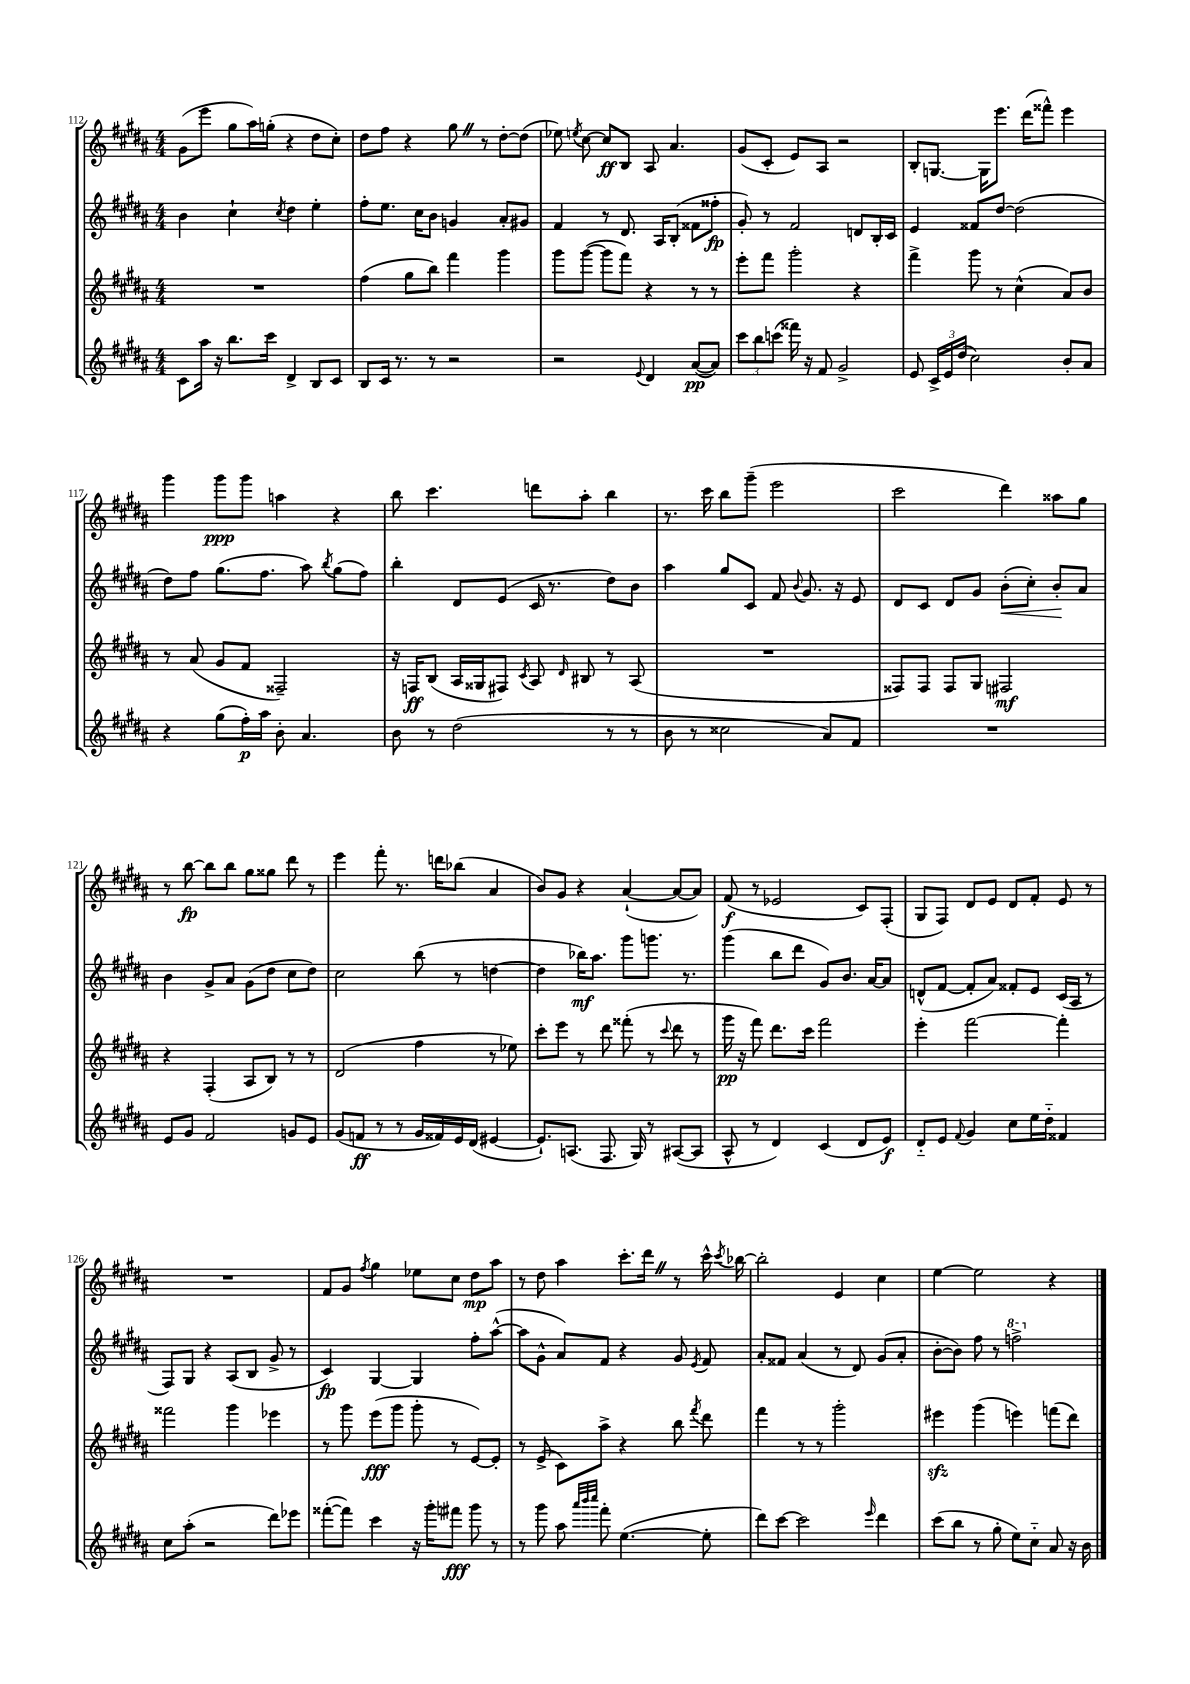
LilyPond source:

<<
\new StaffGroup <<
\new Staff = "s0" {
    \clef treble \key b \major \numericTimeSignature \time 4/4
    \autoBeamOff gis'8[( e'''8] gis''8[ ais''16) g''16]-.( r4 dis''8[ cis''8]-.) |
    dis''8[ fis''8] r4 gis''8 \once \override BreathingSign.text = \markup { \musicglyph "scripts.caesura.straight" } \breathe r8 dis''8[~-. dis''8]( |
    ees''8) \acciaccatura { e''8 } cis''8~ cis''8[\ff b8] ais8 ais'4. |
    gis'8[( cis'8]-. e'8[) ais8] r2 |
    b8[-. g8.]~ g16[ e'''8.] dis'''16[( fisis'''8]-^) e'''4 |
    gis'''4 gis'''8[\ppp gis'''8] a''4 r4 |
    b''8 cis'''4. d'''8[ ais''8]-. b''4 |
    r8. cis'''16 b''8[ gis'''8]--( e'''2 |
    cis'''2 dis'''4) aisis''8[ gis''8] |
    r8 b''8~\fp b''8[ b''8] gis''8[ gisis''8] dis'''8 r8 |
    e'''4 fis'''8-. r8. d'''16[ bes''8]( ais'4 |
    b'8[) gis'8] r4 ais'4~-!( ais'8[~ ais'8]) |
    fis'8\f( r8 ees'2 cis'8[) fis8]-.( |
    gis8[ fis8]) dis'8[ e'8] dis'8[ fis'8]-. e'8 r8 |
    R1 |
    fis'8[ gis'8] \acciaccatura { fis''8 } gis''4 ees''8[ cis''8] dis''8[\mp ais''8] |
    r8 dis''8 ais''4 cis'''8.[-. dis'''16] \once \override BreathingSign.text = \markup { \musicglyph "scripts.caesura.straight" } \breathe r8 cis'''16-^ \acciaccatura { cis'''8 } bes''16~ |
    bes''2-. e'4 cis''4 |
    e''4~ e''2 r4 \bar "|." |
}
\new Staff = "s1" {
    \clef treble \key b \major \numericTimeSignature \time 4/4
    \autoBeamOff b'4 cis''4-! \acciaccatura { cis''8 } dis''4 e''4-. |
    fis''8[-. e''8.] cis''16[ b'8] g'4 ais'8[-. gis'8] |
    fis'4 r8 dis'8. ais16[ b8]-.( fisis'8[ fisis''8]-.\fp |
    gis'8-.) r8 fis'2 d'8[ b16-. cis'16] |
    e'4 fisis'8[ dis''8]~ dis''2( |
    dis''8[) fis''8] gis''8.[( fis''8.] ais''8) \acciaccatura { b''8 } gis''8[( fis''8]) |
    b''4-. dis'8[ e'8]( cis'16 r8. dis''8[) b'8] |
    ais''4 gis''8[ cis'8] fis'8 \appoggiatura { b'8 } gis'8. r16 e'8 |
    dis'8[ cis'8] dis'8[ gis'8] b'8[-.\<( cis''8]-.) b'8[-.\! ais'8] |
    b'4 gis'8[-> ais'8] gis'8[( dis''8] cis''8[ dis''8]) |
    cis''2 b''8( r8 d''4~ |
    d''4 bes''16[\mf) ais''8.] gis'''8[ g'''8.] r8. |
    gis'''4( b''8[ dis'''8] gis'8[) b'8.] ais'16[~ ais'8] |
    d'8[-^( fis'8]~ fis'8[-. ais'8]) fisis'8[-. e'8] cis'16[( ais16] r8 |
    fis8[) gis8] r4 ais8[( b8] gis'8-> r8 |
    cis'4\fp) gis4~ gis4 fis''8[-. ais''8]~-^( |
    ais''8[ gis'8]-^ ais'8[) fis'8] r4 gis'8 \acciaccatura { e'8 } fis'8 |
    ais'8[-. fisis'8] ais'4( r8 dis'8) gis'8[( ais'8]-. |
    b'8[~-. b'8]) fis''8 r8 \ottava #1 f'''2-> \ottava #0 \bar "|." |
}
\new Staff = "s2" {
    \clef treble \key b \major \numericTimeSignature \time 4/4
    \autoBeamOff R1 |
    fis''4( gis''8[ b''8]) fis'''4 gis'''4 |
    gis'''8[ gis'''8]~( gis'''8[ fis'''8]) r4 r8 r8 |
    e'''8[-. fis'''8] gis'''2-. r4 |
    fis'''4-> gis'''8 r8 cis''4-^( ais'8[) b'8] |
    r8 ais'8( gis'8[ fis'8] fisis2--) |
    r16 f16[\ff b8]( ais16[ gisis16 fis8]) \acciaccatura { cis'8 } ais8 \grace { dis'16 } bis8 r8 ais8( |
    R1 |
    fisis8[) fisis8] fisis8[ gis8] fis2\mf |
    r4 fis4-.( ais8[ b8]) r8 r8 |
    dis'2( fis''4 r8 ees''8) |
    cis'''8[-. e'''8] r8 dis'''8 fisis'''8-.( r8 \appoggiatura { cis'''8 } dis'''8 r8 |
    gis'''16\pp r16 fis'''8) dis'''8.[ cis'''16] fis'''2 |
    e'''4-. fis'''2~ fis'''4-. |
    fisis'''2 gis'''4 ees'''4 |
    r8 gis'''8 e'''8[\fff( gis'''8] gis'''8-. r8 e'8[~) e'8]-. |
    r8 e'8->( cis'8[) ais''8]-> r4 b''8 \acciaccatura { fis'''8 } dis'''8 |
    fis'''4 r8 r8 gis'''2-. |
    eis'''4\sfz gis'''4( e'''4) f'''8[( dis'''8]) \bar "|." |
}
\new Staff = "s3" {
    \clef treble \key b \major \numericTimeSignature \time 4/4
    \autoBeamOff cis'8[ ais''16] r16 b''8.[ cis'''16] dis'4-> b8[ cis'8] |
    b8[ cis'16] r8. r8 r2 |
    r2 \appoggiatura { e'8 } dis'4 ais'8[~\pp( ais'8]) |
    \tuplet 3/2 { cis'''8[ b''8 c'''8]( } fisis'''16) r16 fis'8 gis'2-> |
    e'8 \tuplet 3/2 { cis'16[-> e'16 dis''16]( } cis''2) b'8[-. ais'8] |
    r4 gis''8[( fis''16-.\p) ais''16] b'8-. ais'4. |
    b'8 r8 dis''2( r8 r8 |
    b'8 r8 cisis''2 ais'8[) fis'8] |
    R1 |
    e'8[ gis'8] fis'2 g'8[ e'8] |
    gis'8[( f'8]\ff r8 r8 gis'16[ fisis'16) e'16 dis'16]( eis'4~ |
    eis'8.[-!) a8.]( fis8. gis16) r8 ais8[~( ais8] |
    ais8-^ r8 dis'4) cis'4( dis'8[ e'8]\f) |
    dis'8[-_ e'8] \appoggiatura { fis'8 } gis'4 cis''8[ e''16 dis''16]-_ fisis'4 |
    cis''8[ ais''8]-.( r2 dis'''8[) ees'''8] |
    fisis'''8[~-.( fisis'''8]) cis'''4 r16 gis'''16[-. fis'''8]\fff gis'''8 r8 |
    r8 gis'''8 ais''8 \grace { ais'''32[ b'''32 cis''''32] } fis'''8-. e''4.~( e''8-. |
    dis'''8[) cis'''8]~ cis'''2 \grace { e'''16 } dis'''4 |
    cis'''8[( b''8] r8 gis''8-. e''8[) cis''8]-_ ais'8 r16 b'16 \bar "|." |
}
>>
>>
\layout { \context { \Score currentBarNumber = #112 } }
